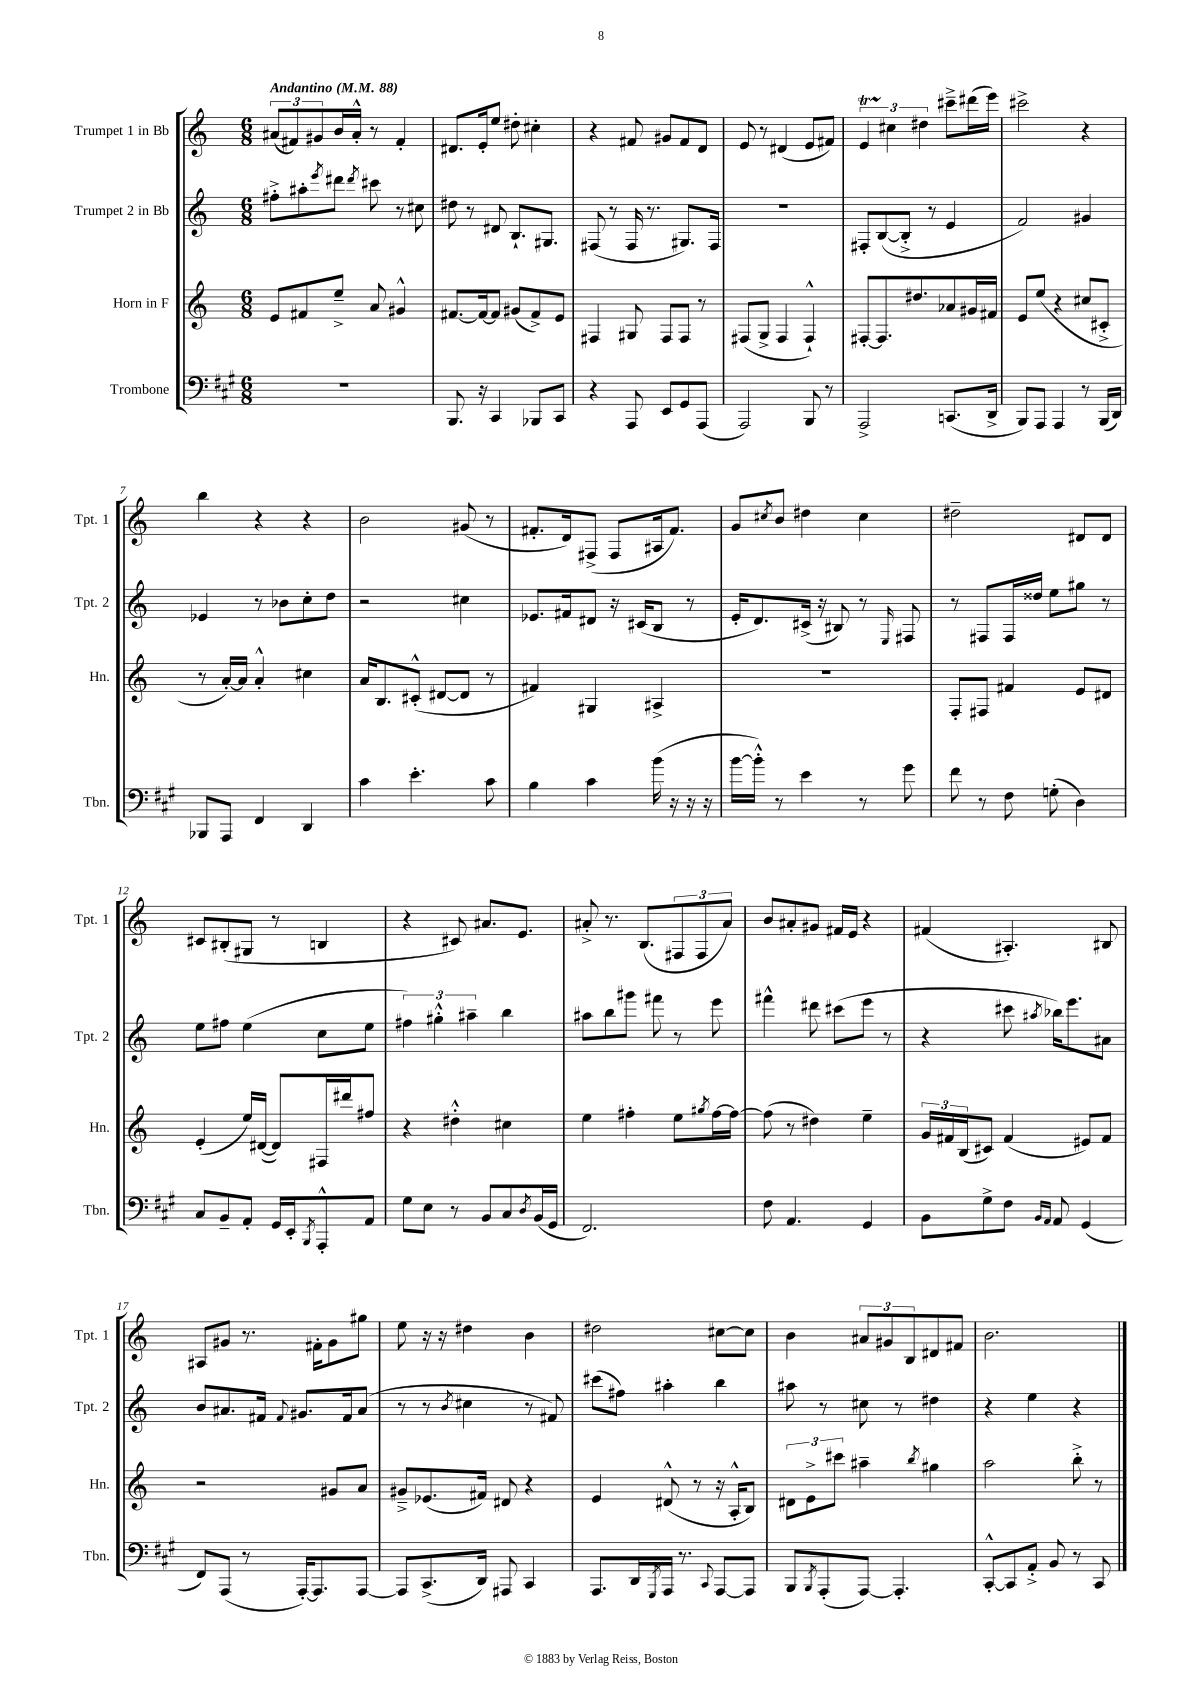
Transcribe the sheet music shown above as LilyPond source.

<<
\new StaffGroup <<
\new Staff = "s0" \with { instrumentName = "Trumpet 1 in Bb" shortInstrumentName = "Tpt. 1" } {
    \clef treble \key c \major \numericTimeSignature \time 6/8 \tempo "Andantino" 4 = 88
    \tuplet 3/2 { ais'8( fis'8) gis'8 } b'16 ais'16-.-^ r8 fis'4-. |
    dis'8. e'16-. e''8 dis''8-. cis''4-. |
    r4 fis'8 gis'8 fis'8 d'8 |
    e'8 r8 dis'4( e'8 fis'8) |
    \tuplet 3/2 { e'4\startTrillSpan cis''4\stopTrillSpan dis''4 } cis'''8---> dis'''16( e'''16) |
    cis'''2-> r4 |
    b''4 r4 r4 |
    b'2 gis'8( r8 |
    fis'8.-. d'16) fis8->( fis8 ais16 fis'8.) |
    g'8 \acciaccatura { cis''8 } b'8 dis''4 cis''4 |
    dis''2-- dis'8 dis'8 |
    cis'8 bis8-.( gis8 r8 b4 |
    r4 cis'8) ais'8. e'8. |
    ais'8-.-> r8. b8.( \tuplet 3/2 { fis8 fis8 ais'8) } |
    b'8 ais'8-. gis'8 fis'16 e'16 r4 |
    fis'4( ais4.-.) bis8 |
    ais8 gis'8 r8. fis'16-. gis'8 gis''8 |
    e''8 r16 r16 dis''4 b'4 |
    dis''2 cis''8~ cis''8 |
    b'4 \tuplet 3/2 { ais'8 gis'8 b8 } dis'8 fis'8 |
    b'2. \bar "|." |
}
\new Staff = "s1" \with { instrumentName = "Trumpet 2 in Bb" shortInstrumentName = "Tpt. 2" } {
    \clef treble \key c \major \numericTimeSignature \time 6/8
    fis''8-.-> ais''8-. \acciaccatura { e'''8 } dis'''8 \acciaccatura { dis'''8 } cis'''8 r8 cis''8 |
    dis''8 r8 dis'8 b8.-! gis8. |
    fis8( r8 fis16 r8. gis8.) fis16 |
    R2. |
    fis8-. b8~( b8-.-> r8 e'4 |
    f'2) gis'4 |
    ees'4 r8 bes'8 c''8-. d''8 |
    r2 cis''4 |
    ees'8. fis'16 dis'8 r16 cis'16( b8 r8 |
    e'16-. d'8.) cis'16->( r16 bis8) r8 \grace { e16 } fis8 |
    r8 fis8 fis16 disis''16 e''8 gis''8 r8 |
    e''8 fis''8 e''4( c''8 e''8 |
    \tuplet 3/2 { fis''4) gis''4-.-^ ais''4-- } b''4 |
    ais''8 b''8 gis'''8 fis'''8 r8 e'''8 |
    fis'''4-^ dis'''8 cis'''8( e'''8 r8 |
    r4 cis'''8 \acciaccatura { ais''8 } bes''16) e'''8. ais'8 |
    b'8 ais'8. fis'16 \appoggiatura { fis'8 } gis'8. fis'16 ais'8( |
    r8 r8 \acciaccatura { b'8 } cis''4 r8 fis'8) |
    cis'''8( fis''8) ais''4-. b''4 |
    ais''8 r8 cis''8 r8 dis''4 |
    r4 e''4 r4 \bar "|." |
}
\new Staff = "s2" \with { instrumentName = "Horn in F" shortInstrumentName = "Hn." } {
    \clef treble \key c \major \numericTimeSignature \time 6/8
    e'8 fis'8 e''8---> a'8 gis'4-^ |
    fis'8.~ fis'16~ fis'8 gis'8( fis'8->) e'8 |
    fis4 gis8 fis8 fis8 r8 |
    fis8( g8-> fis4 fis4-!-^) |
    fis8~-. fis8. dis''8. aes'8 gis'16 fis'16 |
    e'8 e''8( r4 cis''8 cis'8-.-> |
    r8 a'16~-.) a'16 a'4-.-^ cis''4 |
    a'16 b8. cis'8-.-^( dis'8~ dis'8 r8 |
    fis'4) gis4 ais4-> |
    R2. |
    f8-. fis8 fis'4 e'8 dis'8 |
    e'4-.( e''16) dis'16~( dis'8) fis16 dis'''16 fis''8 |
    r4 dis''4-.-^ cis''4 |
    e''4 fis''4-. e''8 \acciaccatura { gis''8 } fis''16~ fis''16~ |
    fis''8( r8 dis''4) e''4-- |
    \tuplet 3/2 { g'16 fis'16 b16( } cis'8) fis'4( eis'8) fis'8 |
    r2 gis'8 a'8 |
    gis'8---> ees'8.( fis'16) dis'8 r4 |
    e'4 dis'8-^( r8 r16 a16-.-^ b8) |
    \tuplet 3/2 { dis'8 e'8-> cis'''8 } ais''4-- \acciaccatura { b''8 } gis''4 |
    a''2 b''8-.-> r8 \bar "|." |
}
\new Staff = "s3" \with { instrumentName = "Trombone" shortInstrumentName = "Tbn." } {
    \clef bass \key a \major \numericTimeSignature \time 6/8
    R2. |
    b,,8. r16 cis,4 bes,,8 cis,8 |
    r4 a,,8 e,8 gis,8 a,,8( |
    a,,2) b,,8 r8 |
    a,,2-> c,8.( d,16-> |
    b,,8) a,,8 a,,4 r8 b,,16( d,16) |
    bes,,8 a,,8 fis,4 d,4 |
    cis'4 e'4.-. cis'8 |
    b4 cis'4 b'16( r16 r16 r16 |
    b'16~ b'16-.-^) r8 e'4 r8 gis'8 |
    fis'8 r8 fis8 g8-.( d4) |
    cis8 b,8-- a,8-. gis,16 e,16-. \acciaccatura { b,,8 } a,,8-.-^ a,8 |
    gis8 e8 r8 b,8 cis8 \acciaccatura { d8 } b,16( gis,16 |
    fis,2.) |
    fis8 a,4. gis,4 |
    b,8 gis8-> fis8 \grace { b,16 a,16 } a,8 gis,4( |
    fis,8) a,,8( r8 a,,16~-.) a,,8. a,,8~ |
    a,,8 cis,8.->( d,16) ais,,8 cis,4 |
    a,,8. d,16 \acciaccatura { gis,,8 } a,,16 r8. \appoggiatura { cis,8 } a,,8~ a,,8 |
    b,,8 \acciaccatura { b,,8 } a,,8-.( a,,8~) a,,4.-. |
    cis,8~-.-^ cis,8 a,8-.-> b,8 r8 cis,8 \bar "|." |
}
>>
>>
